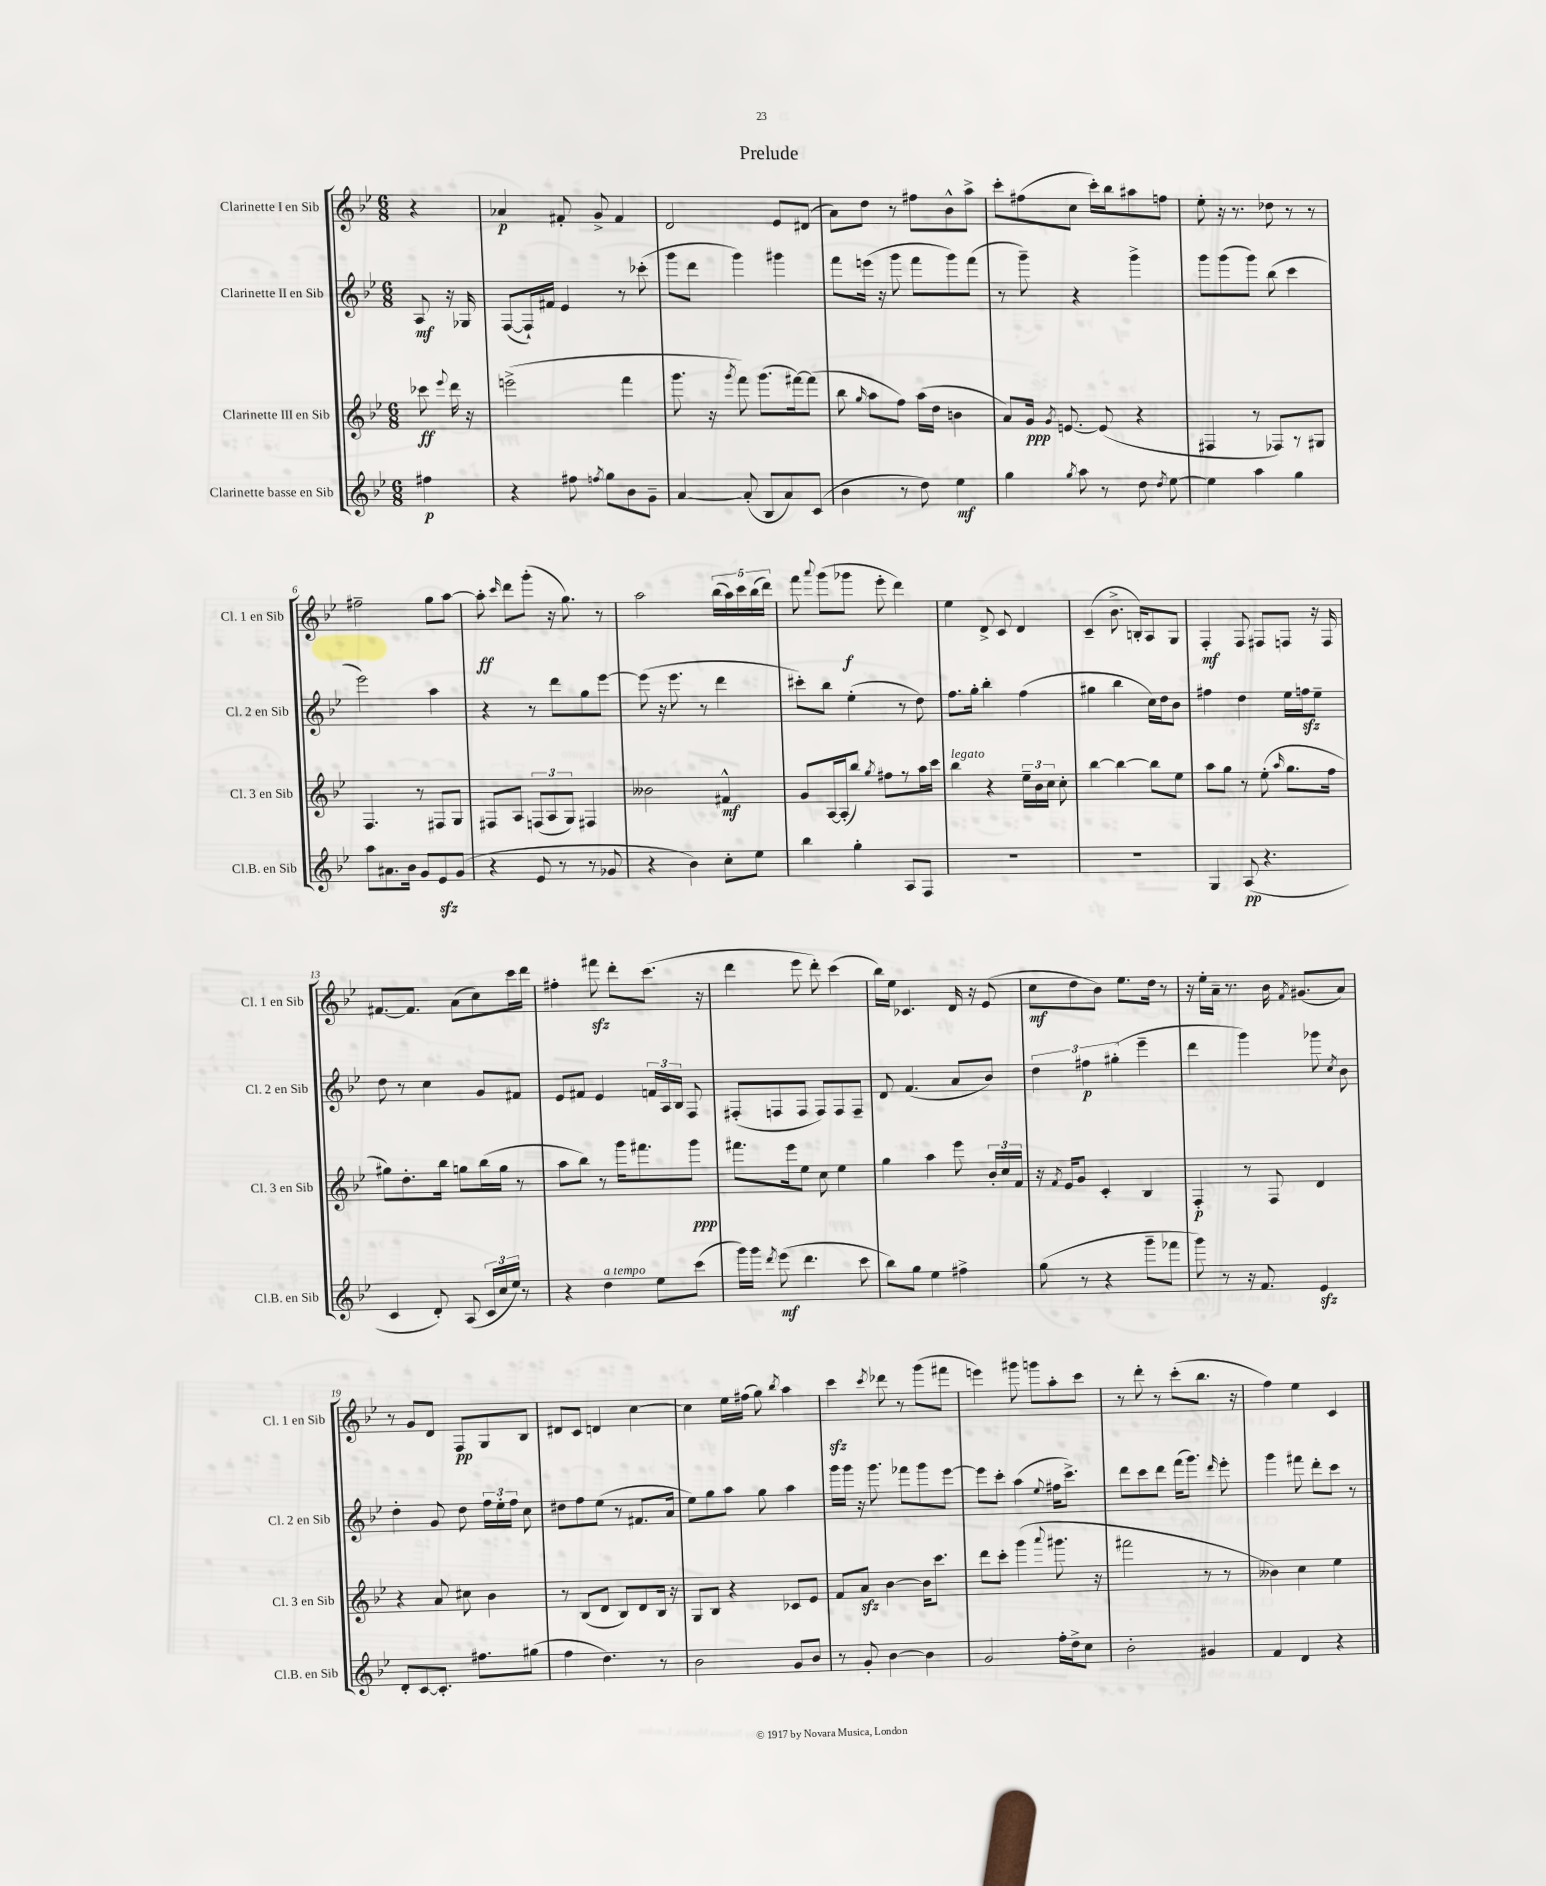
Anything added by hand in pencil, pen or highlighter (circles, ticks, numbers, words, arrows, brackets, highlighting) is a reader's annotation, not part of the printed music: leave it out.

**kern	**kern	**kern	**kern
*staff4	*staff3	*staff2	*staff1
*clefG2	*clefG2	*clefG2	*clefG2
*k[b-e-]	*k[b-e-]	*k[b-e-]	*k[b-e-]
*M6/8	*M6/8	*M6/8	*M6/8
4ff#	8ccc-	8A	4r
.	8qqeee-	.	.
.	16ddd	16r	.
.	16r	16G-	.
=	=	=	=
4r	(2eee^	([8F	4a-
.	.	16F`])	.
.	.	16f#	.
8ff#	.	4e-	8f#'
8qff	.	.	.
8gg	.	.	8g^
8b-	4fff	8r	4f#
8g~	.	(8ccc-'	.
=	=	=	=
[4a	8.ggg	8ggg	2d
.	.	8ddd	.
.	16r	.	.
.	8qggg	.	.
(8a']	8fff)	4ggg)	.
8B-	(8.ggg	.	.
8a)	.	4ggg#	8e-
.	[16fff#)	.	.
(8c	(8fff#]	.	(8d#
=	=	=	=
4b-	8bb-	8fff	8a)
.	16qqgg	.	.
.	8aa	(16eee	8dd
.	.	16r	.
8r	8ff)	8ggg	8r
8dd)	(16aa	8fff	8ff#
.	16dd	.	.
4ee-	4b	8ggg)	8b-^^
.	.	(8fff	8aa^
=	=	=	=
4gg	8a)	8r	8ccc'
.	16g	8ggg~)	(8ff#
.	8qg	.	.
.	[8.e	.	.
8qgg	.	.	.
8aa	.	4r	8cc
8r	(8e]	.	16ccc')
.	.	.	16bb-
8dd	4r	4ggg^	8aa#
8qdd	.	.	.
[8ee-	.	.	8ff
=	=	=	=
4ee-]	4F#	8ggg	8ee-'
.	.	(8ggg	16r
.	.	.	8.r
4aa	8r	8ggg)	.
.	8F-)	(8bb-	8dd-
4gg	8r	4ccc	8r
.	8G#	.	8r
=	=	=	=
8aa	4.F	2eee-)	2ff#~
8.a#	.	.	.
16b-	.	.	.
8g	8r	.	.
8e-	8F#	4aa	8gg
(8g	8G	.	[8aa
=	=	=	=
4r	8F#	4r	8aa']
.	.	.	16qqccc
.	8A	.	8ddd
8e-	(12F	8r	(8ggg'
.	12A	.	.
8r	.	8ddd	16r
.	12G)	.	.
.	.	.	8.gg)
8r	4F#	8gg	.
8g-	.	[8eee-	8r
=	=	=	=
4r	2b--	(8eee-]	2aa
.	.	16r	.
.	.	8.eee-	.
4b-)	.	.	.
.	.	8r	.
8cc'	4f#^^	4ddd	(20bb-
.	.	.	20aa)
.	.	.	20ccc
8ee-	.	.	.
.	.	.	(20bb-
.	.	.	20ddd)
=	=	=	=
4bb-	8g	8ccc#')	8fff
.	.	.	8qqaaa
.	[16A	8bb-	(8ggg
.	(16A']	.	.
4gg'	8bb-)	(4ee-'	8ggg-
.	8qgg	.	.
.	8ff#	.	8eee-'
8A	8r	8r	4ddd)
8F	16aa	8dd)	.
.	16ccc	.	.
=	=	=	=
2.r	4bb-	8.ff	4ee-
.	.	16gg'	.
.	4r	4bb-'	8d^
.	.	.	8c
.	24ee-~	(4ff	4d
.	24b-	.	.
.	24cc	.	.
.	8cc'	.	.
=	=	=	=
2.r	[4bb-	4gg#	(4c~
.	4bb-_	4bb-	8.b-^
.	.	.	16B')
.	8bb-]	16cc)	8A
.	.	16dd	.
.	8ee-	8b-	8G
=	=	=	=
4G	8aa	4ff#	4F'
.	8gg	.	.
(8A	8r	4dd	8F
4.r	(8ee-'	.	8F#
.	16qqaa	.	.
.	8.gg	16ee-	8F
.	.	16ff	.
.	.	8ee-~	16r
.	16ff	.	16F
=	=	=	=
4c	8gg#)	8dd	[8.f#
.	8.dd'	8r	.
.	.	.	8.f#]
8d')	.	4cc	.
.	16bb-	.	.
(8A	8gg	.	(8a
24c	(16bb-	8g	8cc)
24cc	.	.	.
.	16gg	.	.
24ee-)	.	.	.
8r	8r	8f#	16ccc
.	.	.	16ddd
=	=	=	=
4r	8aa	8e-	4ff#'
.	8bb-)	8f#	.
4dd	8r	4e-	8fff#
.	16ggg	.	8ddd'
.	8.fff#	.	.
8ee-	.	24f	(8.ccc
.	.	24A	.
.	.	24B-	.
(8ccc	8ggg	8F	.
.	.	.	16r
=	=	=	=
16ggg)	8.fff#	(8F#'	4ddd
16ggg	.	.	.
8qddd	.	.	.
(8eee-	.	8F	.
.	16eee-	.	.
4.ddd	8ee-	8F	8eee-
.	8cc	8F)	8ddd')
.	4ee-	8F	(4ccc
8ccc	.	8F~	.
=	=	=	=
8bb-)	4gg	8d	16bb-)
.	.	.	16ee-
8gg	.	(4.f	4.c-
4ee-	4aa	.	.
4ff#^	8eee-	8a	16d
.	.	.	16r
.	24b-'	8b-)	(8e-
.	24cc	.	.
.	24f	.	.
=	=	=	=
(8gg	16r	6dd	8cc
.	8qf	.	.
.	16e-	.	.
8r	8g	.	8dd
.	.	6ff#	.
4r	4c'	.	8b-)
.	.	(6gg#'	.
.	.	.	8.ee-
8ggg~	4B-	4eee-~	.
.	.	.	16dd
8fff-	.	.	8r
=	=	=	=
8ggg)	4F'	4ddd	16r
.	.	.	16ee-'
8r	.	.	16a~
.	.	.	8.r
16r	8r	4ggg)	.
8.f	.	.	.
.	8F	.	16b-
.	.	.	8qf
.	.	.	(8.g#
4e-	4d	8ggg-	.
.	.	8qcc	.
.	.	8b-	8a)
=	=	=	=
8d'	4r	4dd'	8r
[8c	.	.	8g
8.c']	8a	8g	8d
.	8cc#	8dd	8F
8.ff#	.	.	.
.	4b-	24ff	8G
.	.	24ee-'	.
.	.	24ff	.
(8gg#	.	8cc	8B-
=	=	=	=
4ff	8r	8dd#	8d#
.	(8B-	8ff	8c
4.dd)	8d	(8ee-	4d
.	8B-)	8r	.
.	8d	8.f#	[4cc
8r	16B-	.	.
.	16r	16a	.
=	=	=	=
2b-	8G	8ee-)	4cc]
.	8B-	8gg	.
.	4r	8aa	16ee-
.	.	.	(16ff#
.	.	8gg	8gg)
.	.	.	8qbb-
8g	8c-	4aa	4aa
8b-	8e-	.	.
=	=	=	=
8r	8f	16ggg	4ccc
.	.	16ggg	.
8g'	8a	16r	.
.	.	8.ggg	.
.	.	.	8qccc
[4b-	[4b-	.	8ddd-
.	.	8fff-	8r
4b-]	16b-]	8ggg	(8ggg
.	8.ccc	.	.
.	.	[8eee-	8fff#
=	=	=	=
2g	8ddd	8eee-]	4eee)
.	8ccc'	8ccc'	.
.	(4ggg	(4aa	8ggg#
.	.	.	8ggg
.	8qqaaa	8qqee-	.
16ff'	8.ggg#	16ff#	8aa'
16dd^	.	8.ccc^)	.
8cc	.	.	8ccc
.	16r	.	.
=	=	=	=
2b-'	2fff#	8ddd	8r
.	.	8ccc	8ddd'
.	.	8ddd	8r
.	.	(16fff	(8ccc'
.	.	8.ggg)	.
4g#	8r	.	8.bb-
.	.	16qqddd	.
.	8r	8eee-'	.
.	.	.	16r
=	=	=	=
4f	4b--)	4ggg	4ff)
4d	4cc	8fff#	4ee-
.	.	8ddd'	.
4r	4ee-	8ccc	4c
.	.	8r	.
==	==	==	==
*-	*-	*-	*-
